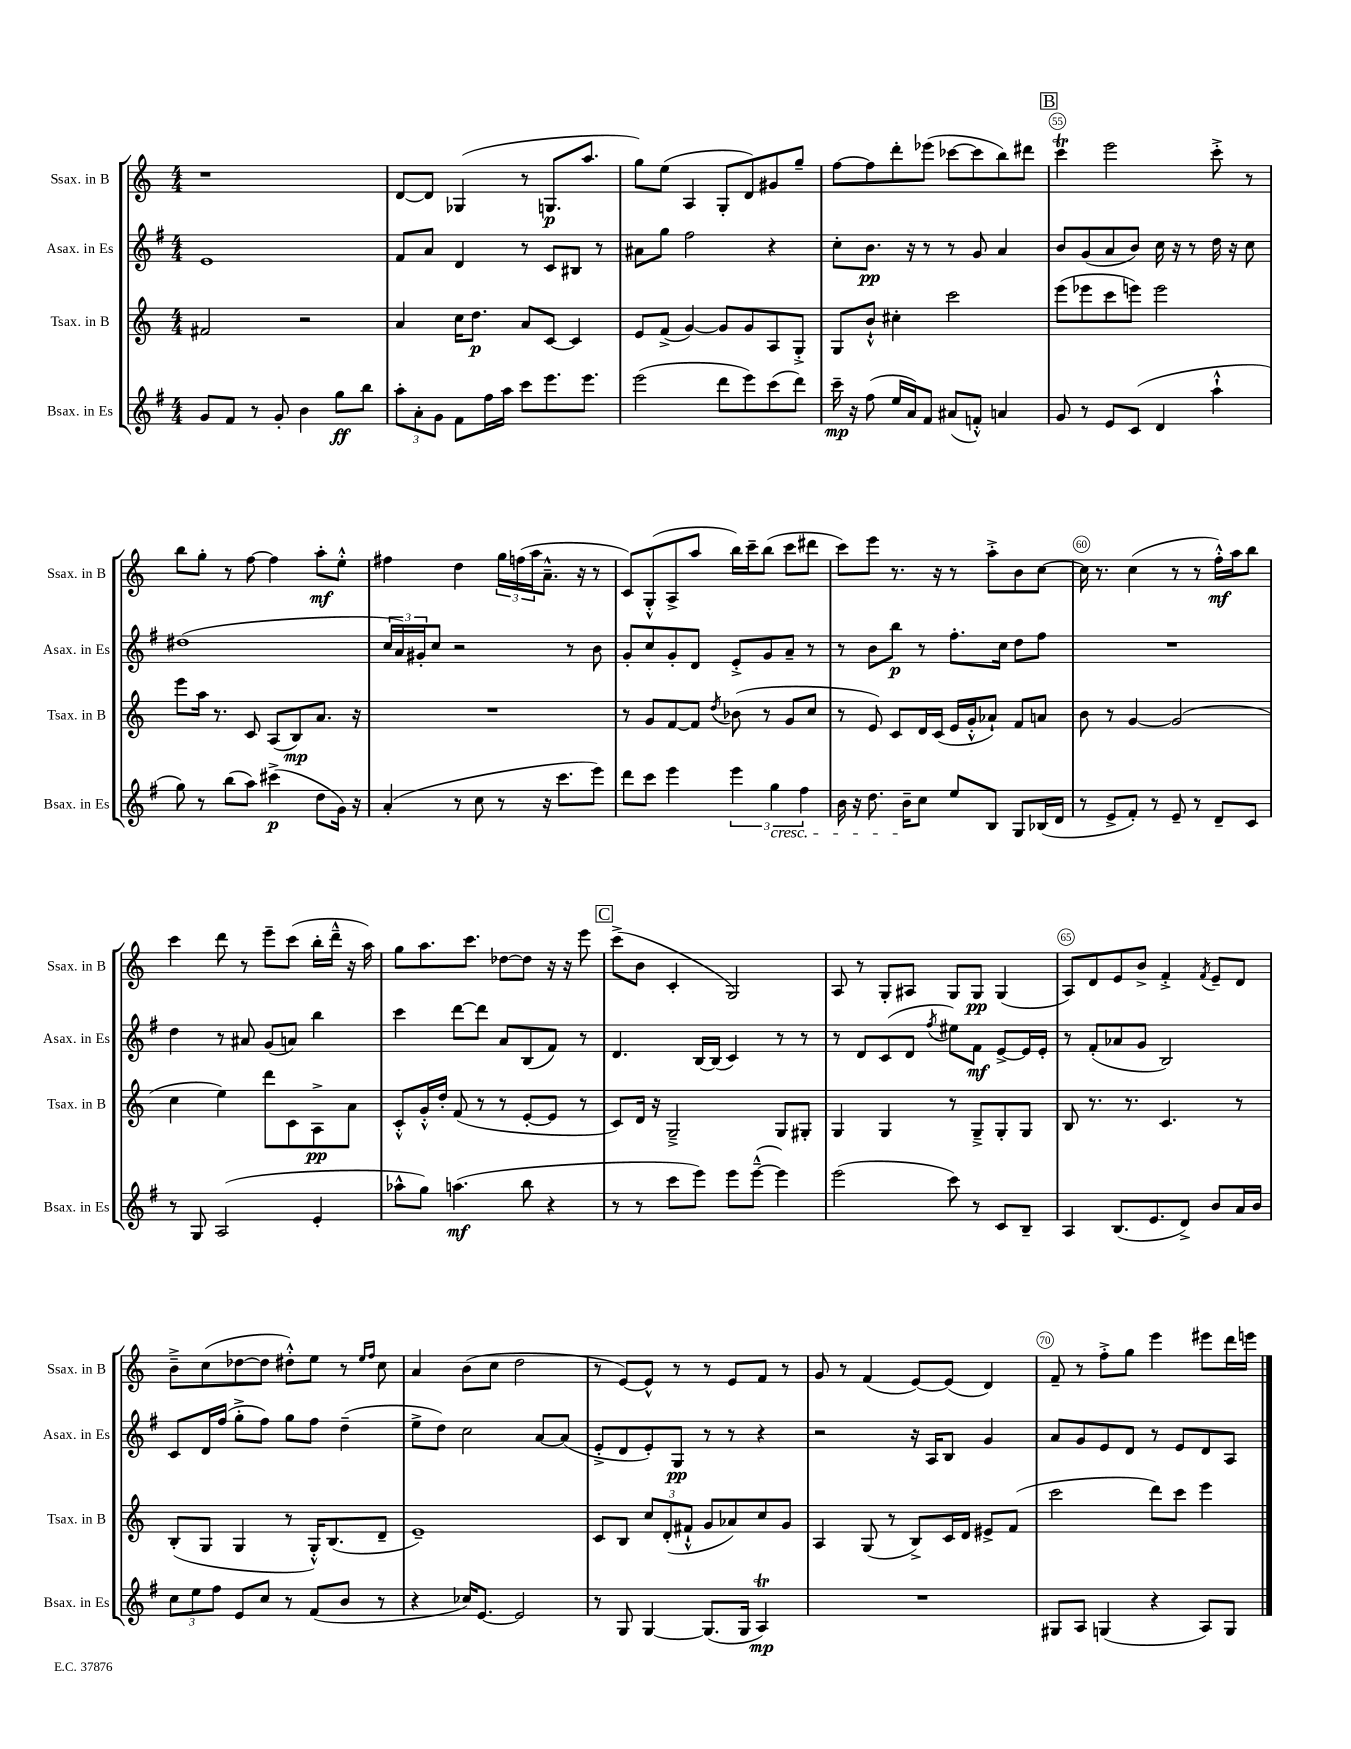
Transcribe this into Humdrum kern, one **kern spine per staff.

**kern	**kern	**kern	**kern
*staff4	*staff3	*staff2	*staff1
*clefG2	*clefG2	*clefG2	*clefG2
*k[f#]	*k[]	*k[f#]	*k[]
*M4/4	*M4/4	*M4/4	*M4/4
8g/L	2f#/	1e	1r
8f#/J	.	.	.
8r	.	.	.
8g'/	.	.	.
4b\	2r	.	.
8gg\L	.	.	.
8bb\J	.	.	.
=	=	=	=
12aa'\L	4a/	8f#/L	[8d/L
12a'\	.	.	.
.	.	8a/J	8d/]J
12g\J	.	.	.
8f#\L	16cc\LK	4d/	(4G-/
.	8.dd\J	.	.
16ff#\L	.	.	.
16aa\JJ	.	.	.
8ccc\L	8a/L	8r	8r
8.eee\	[8c/J	8c/L	8.G/L
.	4c/]	8B#/J	.
8.eee\J	.	.	8.aa/J
.	.	8r	.
=	=	=	=
(2eee\	8e/L	8a#\L	8gg\L)
.	(8f^/J	8gg\J	(8ee\J
.	[4g/)	2ff#\	4A/
8ddd\L	8g/]L	.	8G'/L
8eee\)	8g/	.	8d/)
(8ccc\	8A/	4r	8g#/
8ddd\J)	8G'^/J	.	8gg~/J
=	=	=	=
16ccc~\	8G/L	8cc'\L	[8ff\L
16r	.	.	.
(8ff#\	8b`^^/J	8.b\J	8ff\]
16ee/LL	4cc#'\	.	8ddd'\
16a/J)	.	16r	.
8f#/J	.	8r	(8eee-\J
(8a#/L	2ccc\	8r	[8ccc-\L
8f'^^/J)	.	8g/	8ccc-\]
4a/	.	4a/	8bb\)
.	.	.	8ddd#\J
=	=	=	=
8g/	(8eee\L	8b/L	4ccc\
8r	8eee-\	(8g/	.
8e/L	8ccc\	8a/	2eee\
(8c/J	8eee\J)	8b/J)	.
4d/	2eee\	16cc\	.
.	.	16r	.
.	.	8r	.
4aa`^^\	.	16dd\	8ccc'^\
.	.	16r	.
.	.	8cc\	8r
=	=	=	=
8gg\)	8eee\L	(1dd#	8bb\L
8r	16aa\Jk	.	8gg'\J
.	8.r	.	.
(8bb\L	.	.	8r
8aa\J)	8c/	.	[8ff\
(4ccc#^\	(8A/L	.	4ff\]
.	8B/)	.	.
8dd\L	8.a/J	.	8aa'\L
16g\Jk)	.	.	8ee'^^\J
16r	16r	.	.
=	=	=	=
(4a'/	1r	24cc/LL	4ff#\
.	.	24a/)	.
.	.	24g#'/J	.
.	.	8cc/J	.
8r	.	2r	4dd\
8cc\	.	.	.
8r	.	.	24gg\LL
.	.	.	(24ff\
.	.	.	24aa\J
16r	.	.	8.a~^^\J
8.ccc\L	.	.	.
.	.	8r	.
.	.	.	16r
8eee\J)	.	8b\	8r
=	=	=	=
8ddd\L	8r	8g'/L	8c/L)
8ccc\J	8g/L	8cc/	(8G'^^/
4eee\	[8f/	8g'/	8A^/
.	8f/]J	8d/J	8aa/J
.	8qdd/	.	.
6eee\	(8b-\	8e'^/L	16bb\LL)
.	.	.	16ccc~\J
.	8r	8g/	(8bb\J
6gg\	.	.	.
.	8g/L	8a~/J	8ccc\L
6ff#\	.	.	.
.	8cc/J	8r	8ddd#\J
=	=	=	=
16b\	8r	8r	8ccc\L)
16r	.	.	.
8.dd\	8e/)	8b\L	8eee\J
.	8c/L	8bb\J	8.r
16b~\LK	.	.	.
8cc\J	16d/L	8r	.
.	(16c/JJ	.	16r
8ee/L	16e/LL	8.ff#'\L	8r
.	16g'^^/J	.	.
8B/J	8a-`/J)	.	8aa'^\L
.	.	16cc\Jk	.
8G/L	8f/L	8dd\L	8b\
(16B-/L	8a/J	8ff#\J	[8cc\J
16d/JJ	.	.	.
=	=	=	=
8r	8b\	1r	16cc\]
.	.	.	8.r
8e^/L	8r	.	.
8f#'/J)	[4g/	.	(4cc\
8r	.	.	.
8e~/	(2g/]	.	8r
8r	.	.	8r
8d~/L	.	.	16ff'^^\LL)
.	.	.	16aa\J
8c/J	.	.	8bb\J
=	=	=	=
8r	4cc\	4dd\	4ccc\
8G/	.	.	.
(2A/	4ee\)	8r	8ddd\
.	.	8a#/	8r
.	8ddd\L	(8g/L	8eee~\L
.	8c\	8a/J)	(8ccc\J
4e'/	8A^\	4bb\	16bb'\LL
.	.	.	16ddd~^^\JJ
.	8a\J	.	16r
.	.	.	16aa\)
=	=	=	=
8aa-^^\L	8c'^^/L	4ccc\	8gg\L
8gg\J)	16g'^^/L	.	8.aa\
.	16dd'/JJ	.	.
(4.aa\	(8f/	[8ddd\L	.
.	.	.	8.ccc\J
.	8r	8ddd\]J	.
.	8r	8a/L	[8dd-\L
8bb\	[8e'/L	(8B/	8dd-\]J
4r	8e/]J	8f#/J)	16r
.	.	.	16r
.	8r	8r	8eee\
=	=	=	=
8r	8c/L)	4.d/	(8ccc^\L
8r	16d/Jk	.	8b\J
.	16r	.	.
8ccc\L	2G~^/	.	4c'/
8eee\J)	.	[16B/LL	.
.	.	(16B/]JJ	.
8eee\L	.	4c/)	2G/)
([8eee~^^\J	.	.	.
4eee\])	8G/L	8r	.
.	8G#'/J	8r	.
=	=	=	=
(2eee\	4G/	8r	8A/
.	.	8d/L	8r
.	4G/	(8c/	8G'/L
.	.	8d/J	8A#/J
.	.	8qff#/	.
8ccc\)	8r	8ee#\L)	8G/L
8r	8G~^/L	8f#\J	8G/J
8c/L	8G'/	[8e^/L	(4G/
8B~/J	8G/J	16e/]L	.
.	.	16e'/JJ	.
=	=	=	=
4A/	8B/	8r	8A/L)
.	8.r	(8f#'/L	8d/
(8.B/L	.	8a-/	8e/
.	8.r	.	.
.	.	8g/J	8b^/J
8.e/	.	.	.
.	4.c/	2B/)	4f'^/
8d^/J)	.	.	.
.	.	.	8qf/
8b/L	.	.	8e~/L
16a/L	8r	.	8d/J
16b/JJ	.	.	.
=	=	=	=
12cc\L	(8B'/L	8c/L	8b~^\L
12ee\	.	.	.
.	8G/J	16d/L	(8cc\
12ff#\J	.	.	.
.	.	(16ff#/JJ	.
8e/L	4G/	8gg'^\L	[8dd-\
8cc/J	.	8ff#\J)	8dd-\]J
8r	8r	8gg\L	8dd#'^^\L)
(8f#/L	16G'^^/LK)	8ff#\J	8ee\J
.	(8.B/	.	.
8b/J	.	(4dd~\	8r
.	.	.	16qqee/LL
.	.	.	16qqff/JJ
8r	8d~/J	.	8cc\
=	=	=	=
4r	1e~)	8ee^\L	4a/
.	.	8dd\J)	.
16cc-/LK)	.	2cc\	(8b\L
[8.e/J	.	.	.
.	.	.	8cc\J
2e/]	.	.	2dd\
.	.	[8a/L	.
.	.	(8a/]J	.
=	=	=	=
8r	8c/L	8e'^/L	8r
8G/	8B/J	8d/	[8e/L)
[4G/	12cc/L	8e'/)	8e^^/]J
.	(12d'/	.	.
.	.	8G/J	8r
.	12f#`^^/J	.	.
(8.G/]L	8g/L	8r	8r
.	8a-/)	8r	8e/L
16G/Jk	.	.	.
4A/)	8cc/	4r	8f/J
.	8g/J	.	8r
=	=	=	=
1r	4A/	2r	8g/
.	.	.	8r
.	(8G/	.	(4f/
.	8r	.	.
.	8B^/L)	16r	[8e/L)
.	.	16A/LK	.
.	16c/L	8B/J	(8e/]J
.	16d/JJ	.	.
.	8e#^/L	4g/	4d/)
.	(8f/J	.	.
=	=	=	=
8G#/L	2ccc\	8a/L	8f~/
8A/J	.	8g/	8r
(4G/	.	8e/	8ff'^\L
.	.	8d/J	8gg\J
4r	8ddd\L)	8r	4eee\
.	8ccc\J	8e/L	.
8A/L)	4eee\	8d/	8eee#\L
8G/J	.	8A/J	16ddd\L
.	.	.	16eee\JJ
==	==	==	==
*-	*-	*-	*-
